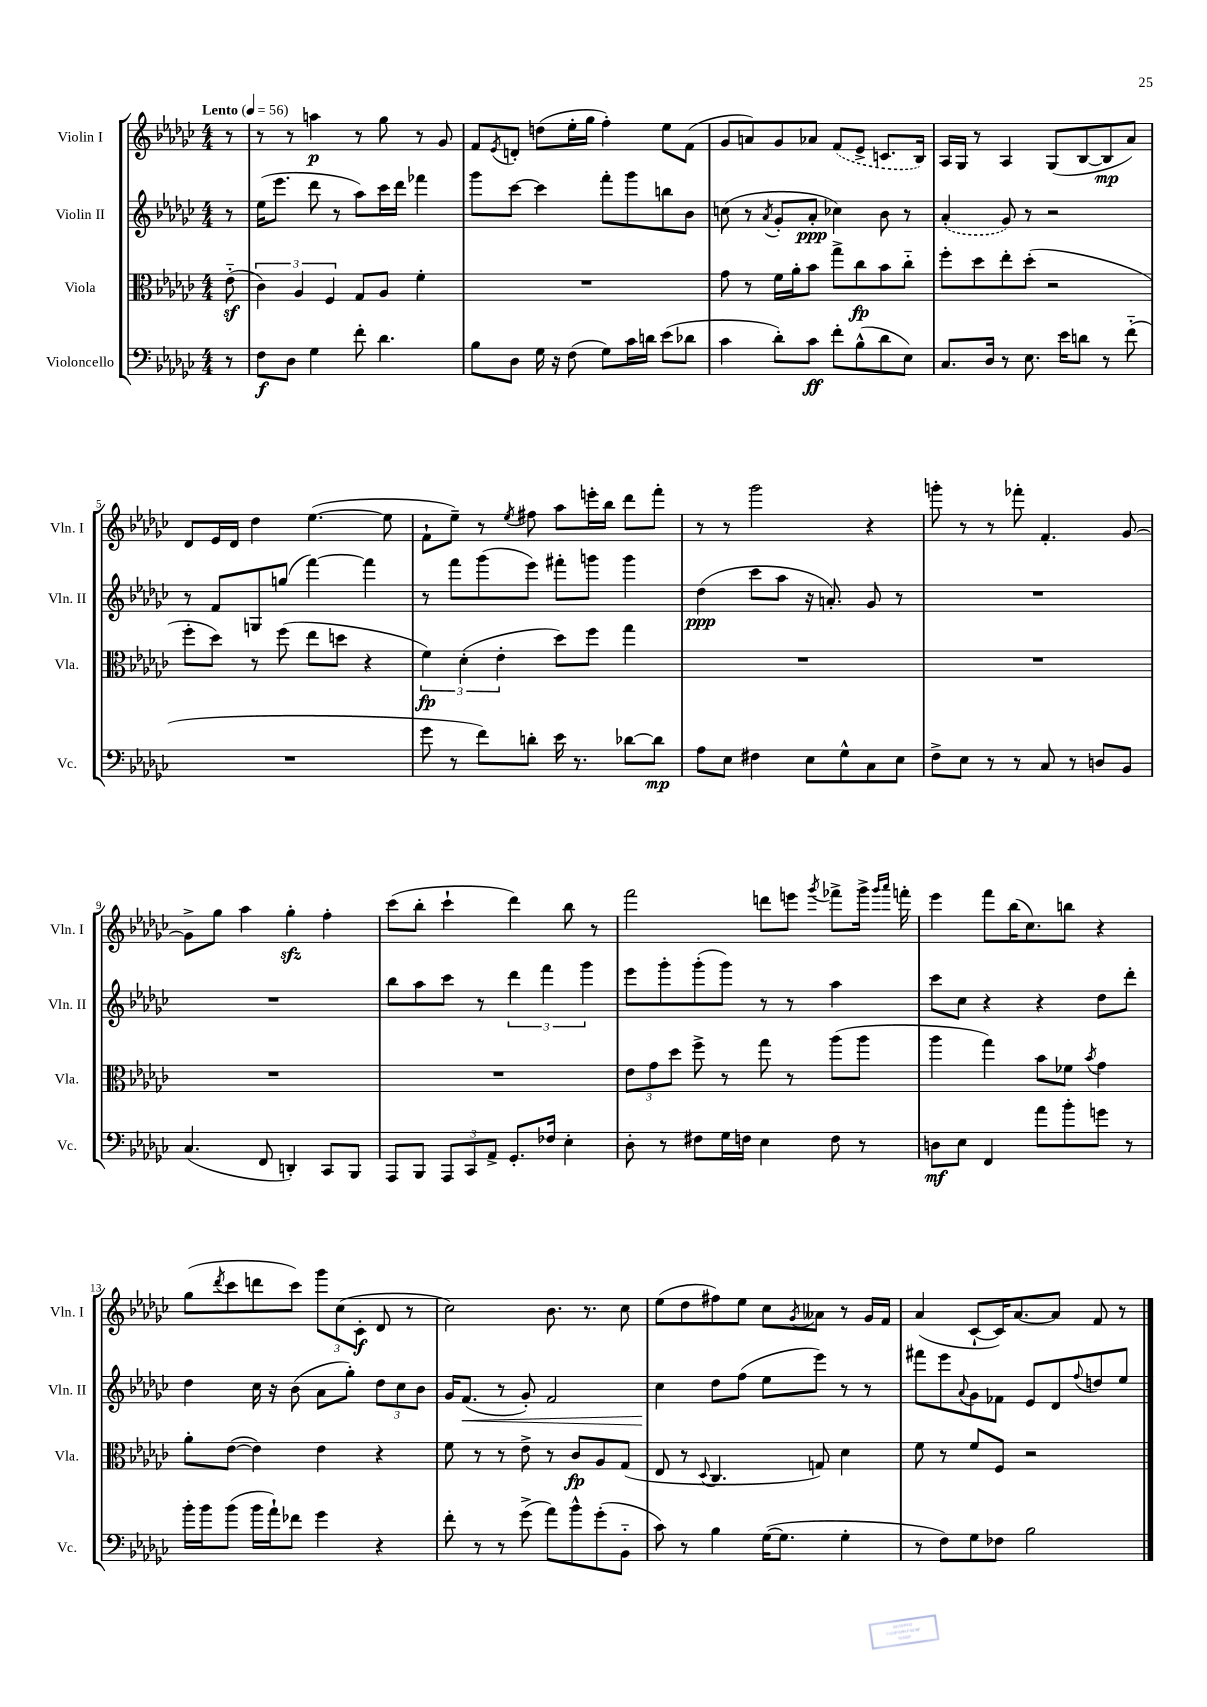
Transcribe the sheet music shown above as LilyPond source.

<<
\new StaffGroup <<
\new Staff = "s0" \with { instrumentName = "Violin I" shortInstrumentName = "Vln. I" } {
    \clef treble \key ges \major \numericTimeSignature \time 4/4 \partial 8 \tempo "Lento" 4 = 56
    r8 |
    r8 r8 a''4\p r8 ges''8 r8 ges'8 |
    f'8 \acciaccatura { ees'8 } d'8-. d''8( ees''16-. ges''16 f''4-.) ees''8 f'8( |
    ges'8 a'8) ges'8 aes'8 \once \slurDashed f'8( ees'8-> c'8. bes16) |
    aes16 ges16 r8 aes4 ges8( bes8~ bes8\mp aes'8) |
    des'8 ees'16 des'16 des''4 ees''4.~( ees''8 |
    f'8-! ees''8--) r8 \acciaccatura { ees''8 } fis''8 aes''8 e'''16-. bes''16 des'''8 f'''8-. |
    r8 r8 ges'''2 r4 |
    g'''8-. r8 r8 fes'''8-. f'4.-. ges'8~ |
    ges'8-> ges''8 aes''4 ges''4-.\sfz f''4-. |
    ces'''8( bes''8-. ces'''4-! des'''4) bes''8 r8 |
    f'''2 d'''8 e'''8 \acciaccatura { ges'''8 } fes'''8-> ges'''16-> \grace { ges'''16 aes'''16 } f'''16-. |
    ees'''4 f'''8 bes''16( ces''8.) b''8 r4 |
    ges''8( \acciaccatura { des'''8 } ces'''8 d'''8 ces'''8) \tuplet 3/2 { ges'''8 ces''8( ces'8-.\f } des'8 r8 |
    ces''2) bes'8. r8. ces''8 |
    ees''8( des''8 fis''8) ees''8 ces''8 \acciaccatura { ges'8 } aeses'8 r8 ges'16 f'16 |
    aes'4( ces'8~-! ces'16) aes'8.~ aes'8 f'8 r8 \bar "|." |
}
\new Staff = "s1" \with { instrumentName = "Violin II" shortInstrumentName = "Vln. II" } {
    \clef treble \key ges \major \numericTimeSignature \time 4/4 \partial 8
    r8 |
    ees''16( ees'''8. des'''8 r8 aes''8) ces'''16 des'''16 fes'''4 |
    ges'''8 ces'''8~ ces'''4 f'''8-. ges'''8 b''8 bes'8 |
    c''8( r8 \acciaccatura { aes'8 } ges'8-. aes'8-.\ppp ces''4) bes'8 r8 |
    \once \slurDashed aes'4-.( ges'8) r8 r2 |
    r8 f'8 g8 g''8( f'''4~) f'''4 |
    r8 f'''8 ges'''8( ees'''8) fis'''8-. g'''8 g'''4 |
    des''4\ppp( ces'''8 aes''8 r16 a'8.-.) ges'8 r8 |
    R1 |
    R1 |
    bes''8 aes''8 ces'''8 r8 \tuplet 3/2 { des'''4 f'''4 ges'''4 } |
    ees'''8 ges'''8-. ges'''8-.( ges'''8) r8 r8 aes''4 |
    ces'''8 ces''8 r4 r4 des''8 des'''8-. |
    des''4 ces''16 r16 bes'8( aes'8 ges''8-.) \tuplet 3/2 { des''8 ces''8 bes'8 } |
    ges'16 f'8.\<( r8 ges'8-.) f'2 |
    ces''4\! des''8 f''8( ees''8 ees'''8) r8 r8 |
    fis'''8 ees'''8 \appoggiatura { aes'8 } ges'8 fes'8 ees'8 des'8 \appoggiatura { f''8 } d''8 ees''8 \bar "|." |
}
\new Staff = "s2" \with { instrumentName = "Viola" shortInstrumentName = "Vla." } {
    \clef alto \key ges \major \numericTimeSignature \time 4/4 \partial 8
    ees'8-_\sf( |
    \tuplet 3/2 { ces'4) aes4 f4 } ges8 aes8 f'4-. |
    R1 |
    ges'8 r8 f'16 aes'16-. bes'8 ges''8-> ces''8\fp bes'8 ces''8-_ |
    f''8-. des''8 ees''8-. des''8-.( r2 |
    f''8-. des''8) r8 f''8( ees''8 d''8 r4 |
    \tuplet 3/2 { f'4\fp) des'4-.( ees'4-. } des''8) f''8 ges''4 |
    R1 |
    R1 |
    R1 |
    R1 |
    \tuplet 3/2 { ees'8 ges'8 des''8 } f''8-> r8 ges''8 r8 aes''8( aes''8 |
    aes''4 ges''4) bes'8 fes'8 \acciaccatura { bes'8 } ges'4 |
    aes'8-. ees'8~( ees'4) ees'4 r4 |
    f'8 r8 r8 ees'8-> r8 ces'8\fp aes8 ges8( |
    ees8 r8 \appoggiatura { des8 } ces4. g8) des'4 |
    f'8 r8 f'8 f8 r2 \bar "|." |
}
\new Staff = "s3" \with { instrumentName = "Violoncello" shortInstrumentName = "Vc." } {
    \clef bass \key ges \major \numericTimeSignature \time 4/4 \partial 8
    r8 |
    f8\f des8 ges4 f'8-. des'4. |
    bes8 des8 ges16 r16 f8( ges8) ces'16 d'16 ees'8( des'8 |
    ces'4 des'8-.) ces'8\ff f'8-. bes8-^( des'8 ees8) |
    ces8. des16 r8 ees8. ees'16 d'8 r8 f'8-_( |
    R1 |
    ges'8 r8 f'8) d'8-. ees'16 r8. des'8~ des'8\mp |
    aes8 ees8 fis4 ees8 ges8-^ ces8 ees8 |
    f8-> ees8 r8 r8 ces8 r8 d8 bes,8 |
    ces4.( f,8 d,4-.) ces,8 bes,,8 |
    aes,,8 bes,,8 \tuplet 3/2 { aes,,8 ces,8 aes,8-> } ges,8.-. fes16 ees4-. |
    des8-. r8 fis8 ges16 f16 ees4 f8 r8 |
    d8\mf ees8 f,4 aes'8 bes'8-. g'8 r8 |
    bes'16-. bes'16 bes'8( bes'16 aes'16-!) fes'8 ges'4 r4 |
    f'8-. r8 r8 ges'8->( aes'8) bes'8-^ ges'8-.( bes,8-_ |
    ces'8) r8 bes4 ges16~( ges8. ges4-. |
    r8 f8) ges8 fes8 bes2 \bar "|." |
}
>>
>>
